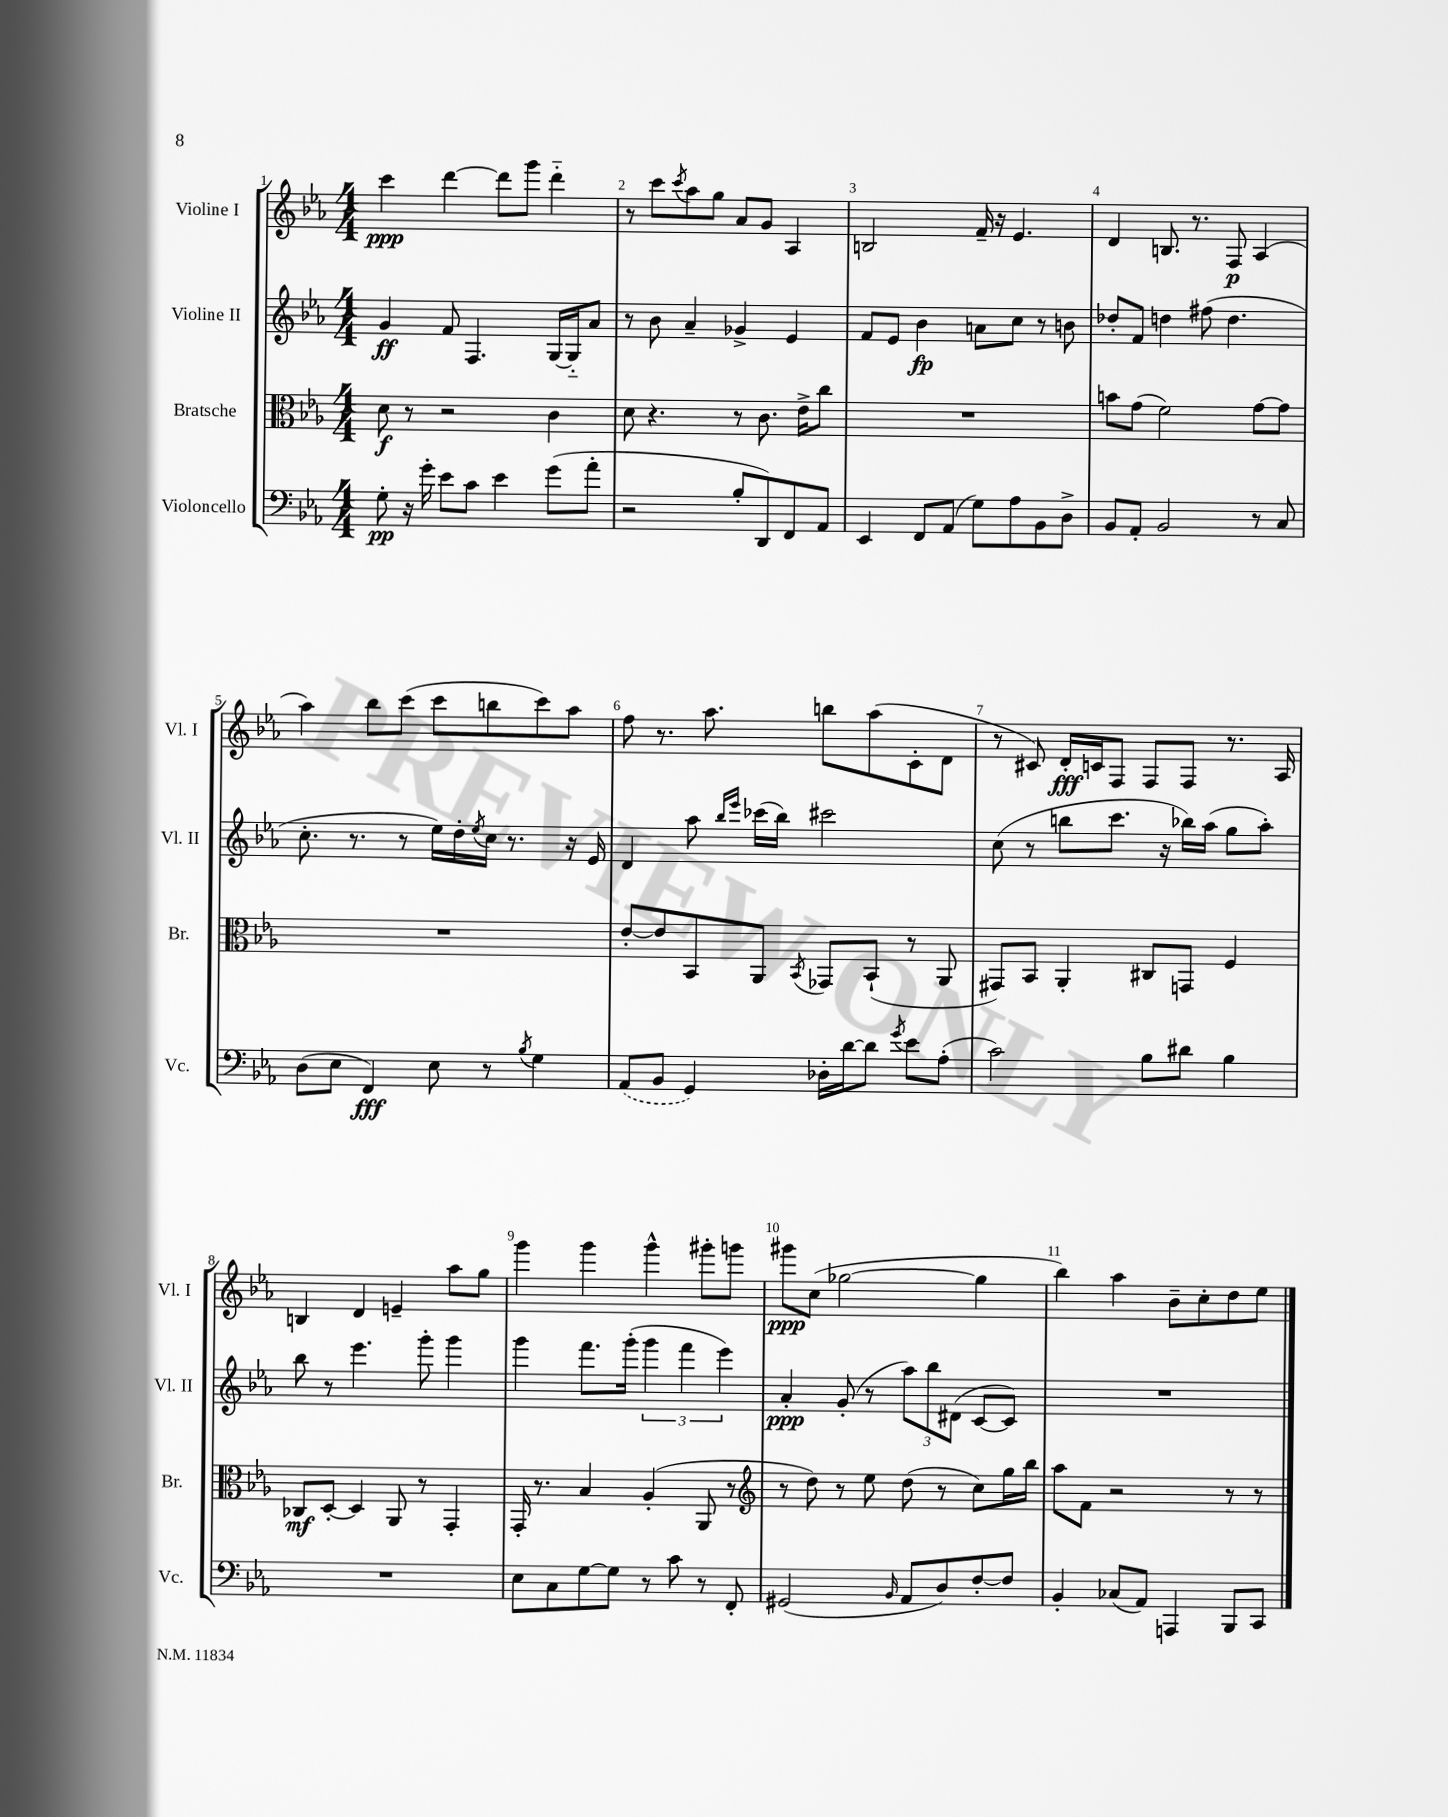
<<
\new StaffGroup <<
\new Staff = "s0" \with { instrumentName = "Violine I" shortInstrumentName = "Vl. I" } {
    \clef treble \key ees \major \numericTimeSignature \time 4/4
    c'''4\ppp d'''4~ d'''8 g'''8 d'''4-_ |
    r8 c'''8 \acciaccatura { c'''8 } aes''8 g''8 aes'8 g'8 aes4 |
    b2 f'16-- r16 ees'4. |
    d'4 b8. r8. f8\p aes4( |
    aes''4) bes''8 c'''8( c'''8 b''8 c'''8) aes''8 |
    f''8 r8. aes''8. b''8 aes''8( c'8-. d'8 |
    r8 cis'8) d'16-.\fff c'16 f8 f8 f8 r8. aes16 |
    b4 d'4 e'4-- aes''8 g''8 |
    g'''4 g'''4 g'''4-^ gis'''8-. g'''8 |
    gis'''8\ppp c''8( ges''2~ ges''4 |
    bes''4) aes''4 bes'8-- c''8-. d''8 ees''8 \bar "|." |
}
\new Staff = "s1" \with { instrumentName = "Violine II" shortInstrumentName = "Vl. II" } {
    \clef treble \key ees \major \numericTimeSignature \time 4/4
    g'4\ff f'8 f4. g16~ g16-_ aes'8 |
    r8 bes'8 aes'4-- ges'4-> ees'4 |
    f'8 ees'8 bes'4\fp a'8 c''8 r8 b'8 |
    des''8-. f'8 d''4 fis''8( d''4. |
    c''8.-. r8. r8 ees''16) d''16-. \acciaccatura { ees''8 } c''16 r8. r16 ees'16 |
    d'4 aes''8 \grace { bes''16 ees'''16 } ces'''16( bes''16) cis'''2 |
    c''8( r8 b''8 c'''8. r16 bes''16) aes''16( g''8 aes''8-.) |
    bes''8 r8 ees'''4. g'''8-. g'''4 |
    g'''4 f'''8. g'''16-.( \tuplet 3/2 { g'''4 f'''4 ees'''4) } |
    aes'4-.\ppp g'8-.( r8 \tuplet 3/2 { aes''8) bes''8 dis'8( } c'8~ c'8) |
    R1 \bar "|." |
}
\new Staff = "s2" \with { instrumentName = "Bratsche" shortInstrumentName = "Br." } {
    \clef alto \key ees \major \numericTimeSignature \time 4/4
    d'8\f r8 r2 c'4 |
    d'8 r4. r8 c'8. ees'16-> c''8 |
    R1 |
    b'8 g'8( f'2) g'8~ g'8 |
    R1 |
    ees'8~-. ees'8 bes,8 aes,8 \acciaccatura { bes,8 } ges,8 bes,8-!( r8 aes,8 |
    gis,8) bes,8 aes,4-. cis8 g,8 f4 |
    ces8\mf d8~-. d4 aes,8 r8 g,4-. |
    g,16-. r8. bes4 aes4-.( aes,8 r8 |
    \clef treble r8 d''8) r8 ees''8 d''8( r8 c''8) g''16 bes''16 |
    aes''8 f'8 r2 r8 r8 \bar "|." |
}
\new Staff = "s3" \with { instrumentName = "Violoncello" shortInstrumentName = "Vc." } {
    \clef bass \key ees \major \numericTimeSignature \time 4/4
    g8-.\pp r16 g'16-. ees'8 c'8 ees'4 g'8( aes'8-. |
    r2 bes8-. d,8) f,8 aes,8 |
    ees,4 f,8 aes,8( g8) aes8 bes,8 d8-> |
    bes,8 aes,8-. bes,2 r8 c8 |
    d8( ees8 f,4\fff) ees8 r8 \acciaccatura { bes8 } g4 |
    \once \slurDashed aes,8( bes,8 g,4) des16-. d'16~ d'8 \acciaccatura { g'8 } ees'8 aes8-.( |
    c'2) bes8 dis'8 bes4 |
    R1 |
    ees8 c8 g8~ g8 r8 c'8 r8 f,8-. |
    gis,2( \grace { bes,16 } aes,8 d8) f8~-. f8 |
    bes,4-. ces8( aes,8) a,,4 bes,,8 c,8 \bar "|." |
}
>>
>>
\layout { \context { \Score \override BarNumber.break-visibility = ##(#f #t #t) barNumberVisibility = #all-bar-numbers-visible } }
